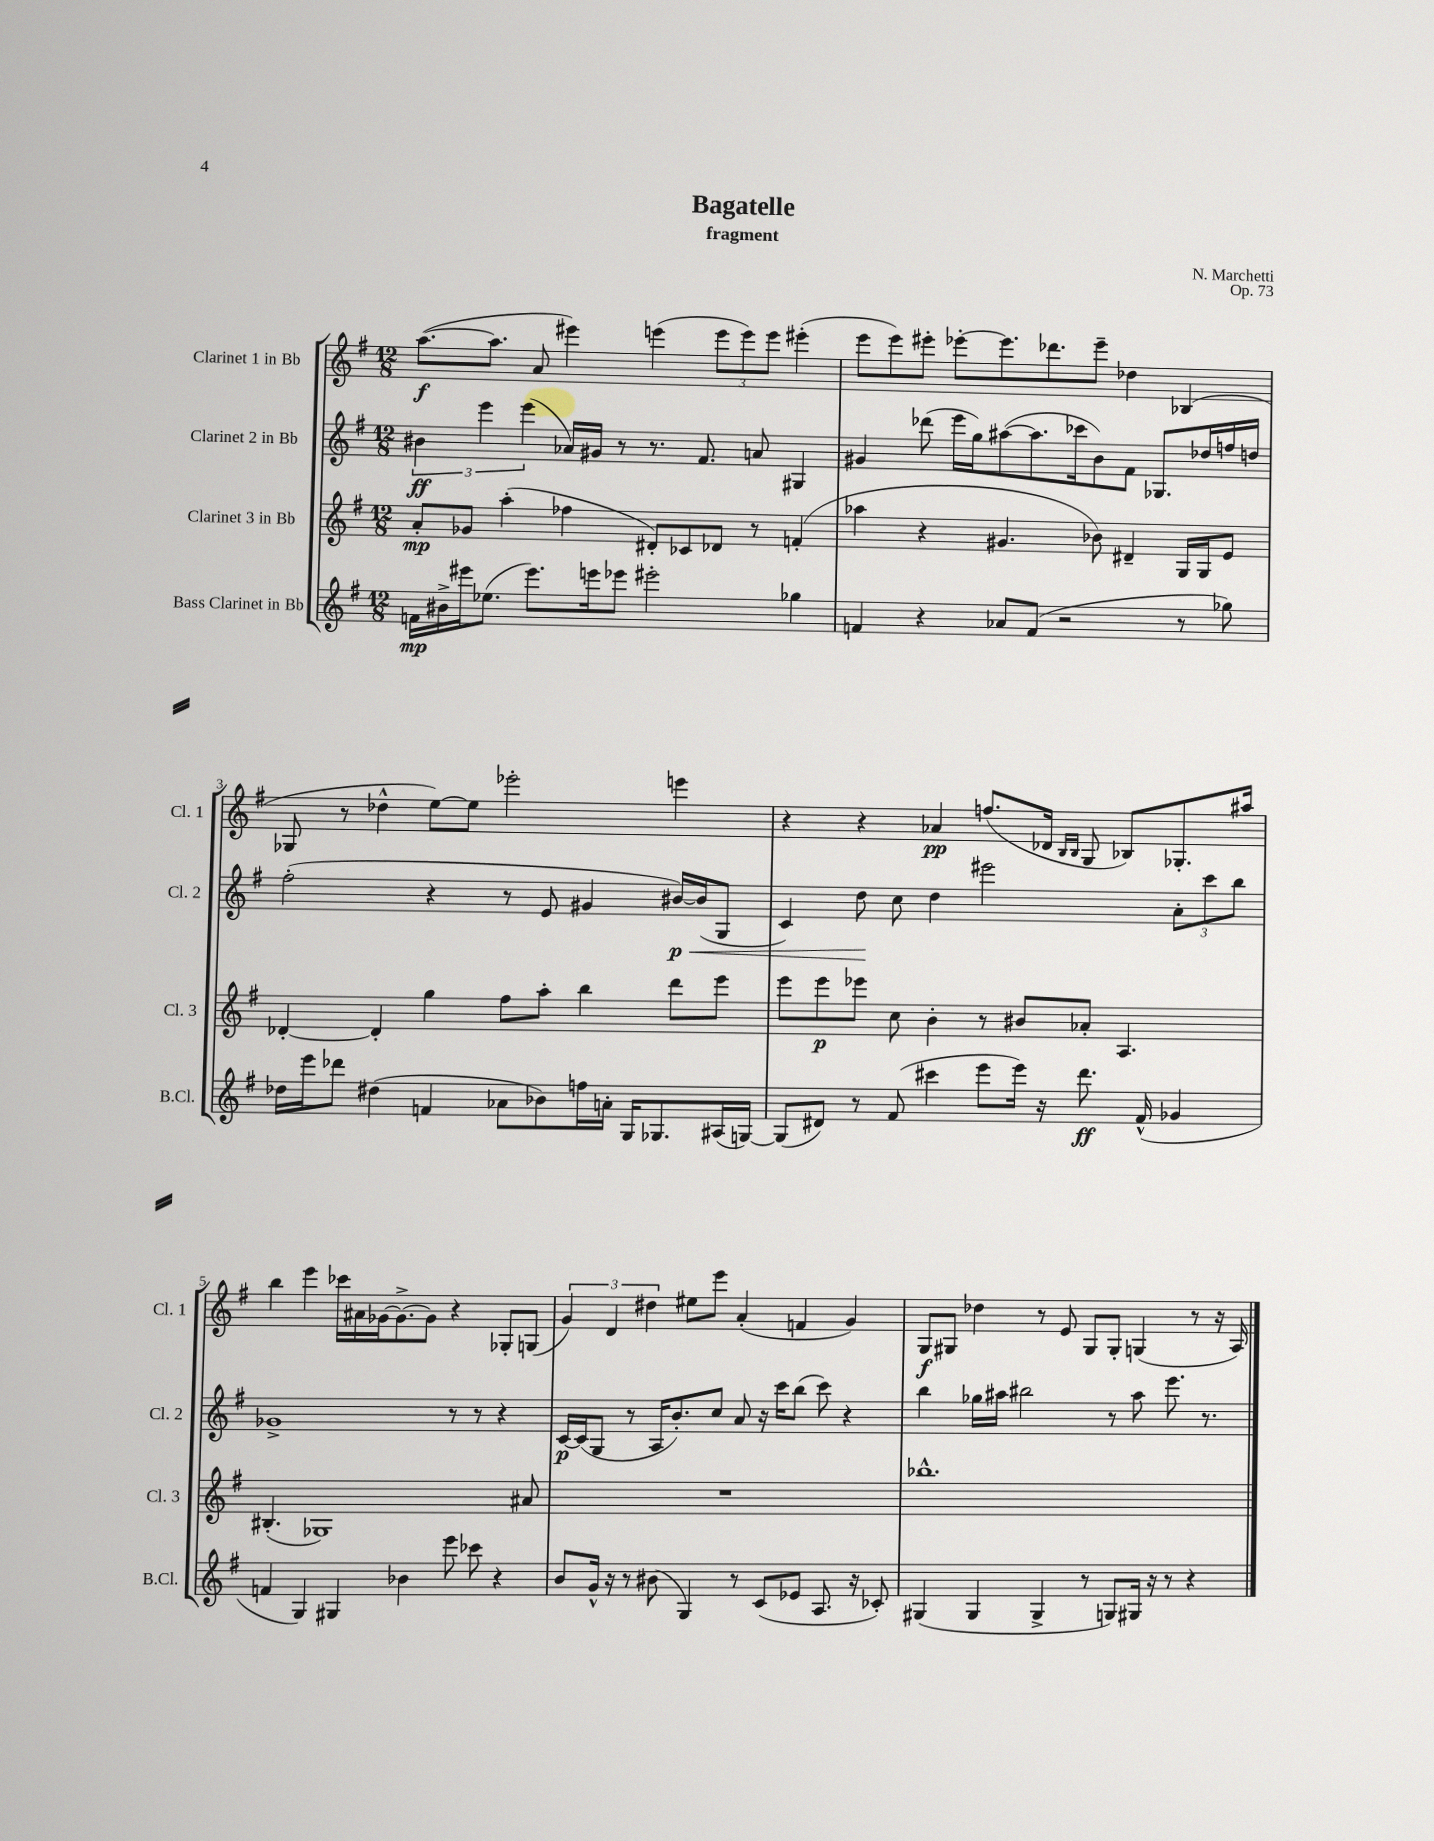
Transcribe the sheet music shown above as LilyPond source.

\header { title = "Bagatelle" composer = "N. Marchetti" subtitle = "fragment" opus = "Op. 73" }
<<
\new StaffGroup <<
\new Staff = "s0" \with { instrumentName = "Clarinet 1 in Bb" shortInstrumentName = "Cl. 1" } {
    \clef treble \key g \major \numericTimeSignature \time 12/8
    a''8.~\f( a''8. a'8 eis'''4) e'''4( \tuplet 3/2 { e'''8 e'''8) e'''8 } eis'''4-.( |
    e'''8 e'''8) eis'''8-. ees'''8~-. ees'''8. des'''8. ees'''8-- des''4 bes4( |
    ges8 r8 des''4-^ e''8~) e''8 ees'''2-. e'''4 |
    r4 r4 aes'4\pp f''8.( des'16 \grace { b16 b16 } g8 bes8) ges8.-. ais''16 |
    b''4 e'''4 ces'''16 ais'16 ges'16~ ges'8.~-> ges'8 r4 ges8-. g8( |
    \tuplet 3/2 { g'4) d'4 dis''4 } eis''8 e'''8 a'4-.( f'4 g'4) |
    g8\f gis8 des''4 r8 e'8 gis8 gis8-. g4( r8 r16 a16) \bar "|." |
}
\new Staff = "s1" \with { instrumentName = "Clarinet 2 in Bb" shortInstrumentName = "Cl. 2" } {
    \clef treble \key g \major \numericTimeSignature \time 12/8
    \tuplet 3/2 { bis'4\ff e'''4 e'''4( } aes'16) gis'16 r8 r8. fis'8. a'8 gis4 |
    gis'4 des'''8( e'''16 g''16) ais''8~( ais''8. ces'''16 b'8) fis'8 ges8. des''16 f''16 d''16 |
    fis''2-.( r4 r8 e'8 gis'4 bis'16~\p\<) bis'16( g8 |
    c'4) d''8\! c''8 d''4 eis'''2 \tuplet 3/2 { a'8-. c'''8 b''8 } |
    ges'1-> r8 r8 r4 |
    c'16~\p c'16( g8 r8 a16 b'8.-.) c''8 a'8 r16 c'''16 b''8( c'''8) r4 |
    b''4 ges''16 ais''16 bis''2 r8 ais''8 e'''8. r8. \bar "|." |
}
\new Staff = "s2" \with { instrumentName = "Clarinet 3 in Bb" shortInstrumentName = "Cl. 3" } {
    \clef treble \key g \major \numericTimeSignature \time 12/8
    a'8-.\mp ges'8 a''4-.( fes''4 dis'8-.) ces'8 des'8 r8 f'4-.( |
    aes''4 r4 gis'4. bes'8) dis'4-- g16 g16 e'8 |
    des'4~-. des'4-. g''4 fis''8 a''8-. b''4 d'''8 e'''8 |
    e'''8 e'''8\p ees'''8 c''8 b'4-. r8 bis'8 aes'8-. a4. |
    bis4.-.( ges1) ais'8 |
    R1. |
    bes''1.-^ \bar "|." |
}
\new Staff = "s3" \with { instrumentName = "Bass Clarinet in Bb" shortInstrumentName = "B.Cl." } {
    \clef treble \key g \major \numericTimeSignature \time 12/8
    f'16\mp bis'16-> eis'''16 ees''8.( eis'''8.) e'''16 ees'''8 eis'''2-. ges''4 |
    f'4 r4 aes'8 f'8( r2 r8 ges''8) |
    des''16 e'''16 des'''8 dis''4( f'4 aes'8 bes'8) f''16 a'16-. g16 ges8. ais16( g16~) |
    g8( dis'8) r8 fis'8( cis'''4 e'''8 e'''16) r16 d'''8.\ff fis'16-^( ges'4 |
    f'4 g4) gis4 bes'4 e'''8 ces'''8 r4 |
    b'8 g'16-^ r16 r8 bis'8( g4) r8 c'8( ees'8 a8. r16 ces'8-.) |
    gis4( gis4 gis4-> r8 g8) gis16 r16 r8 r4 \bar "|." |
}
>>
>>
